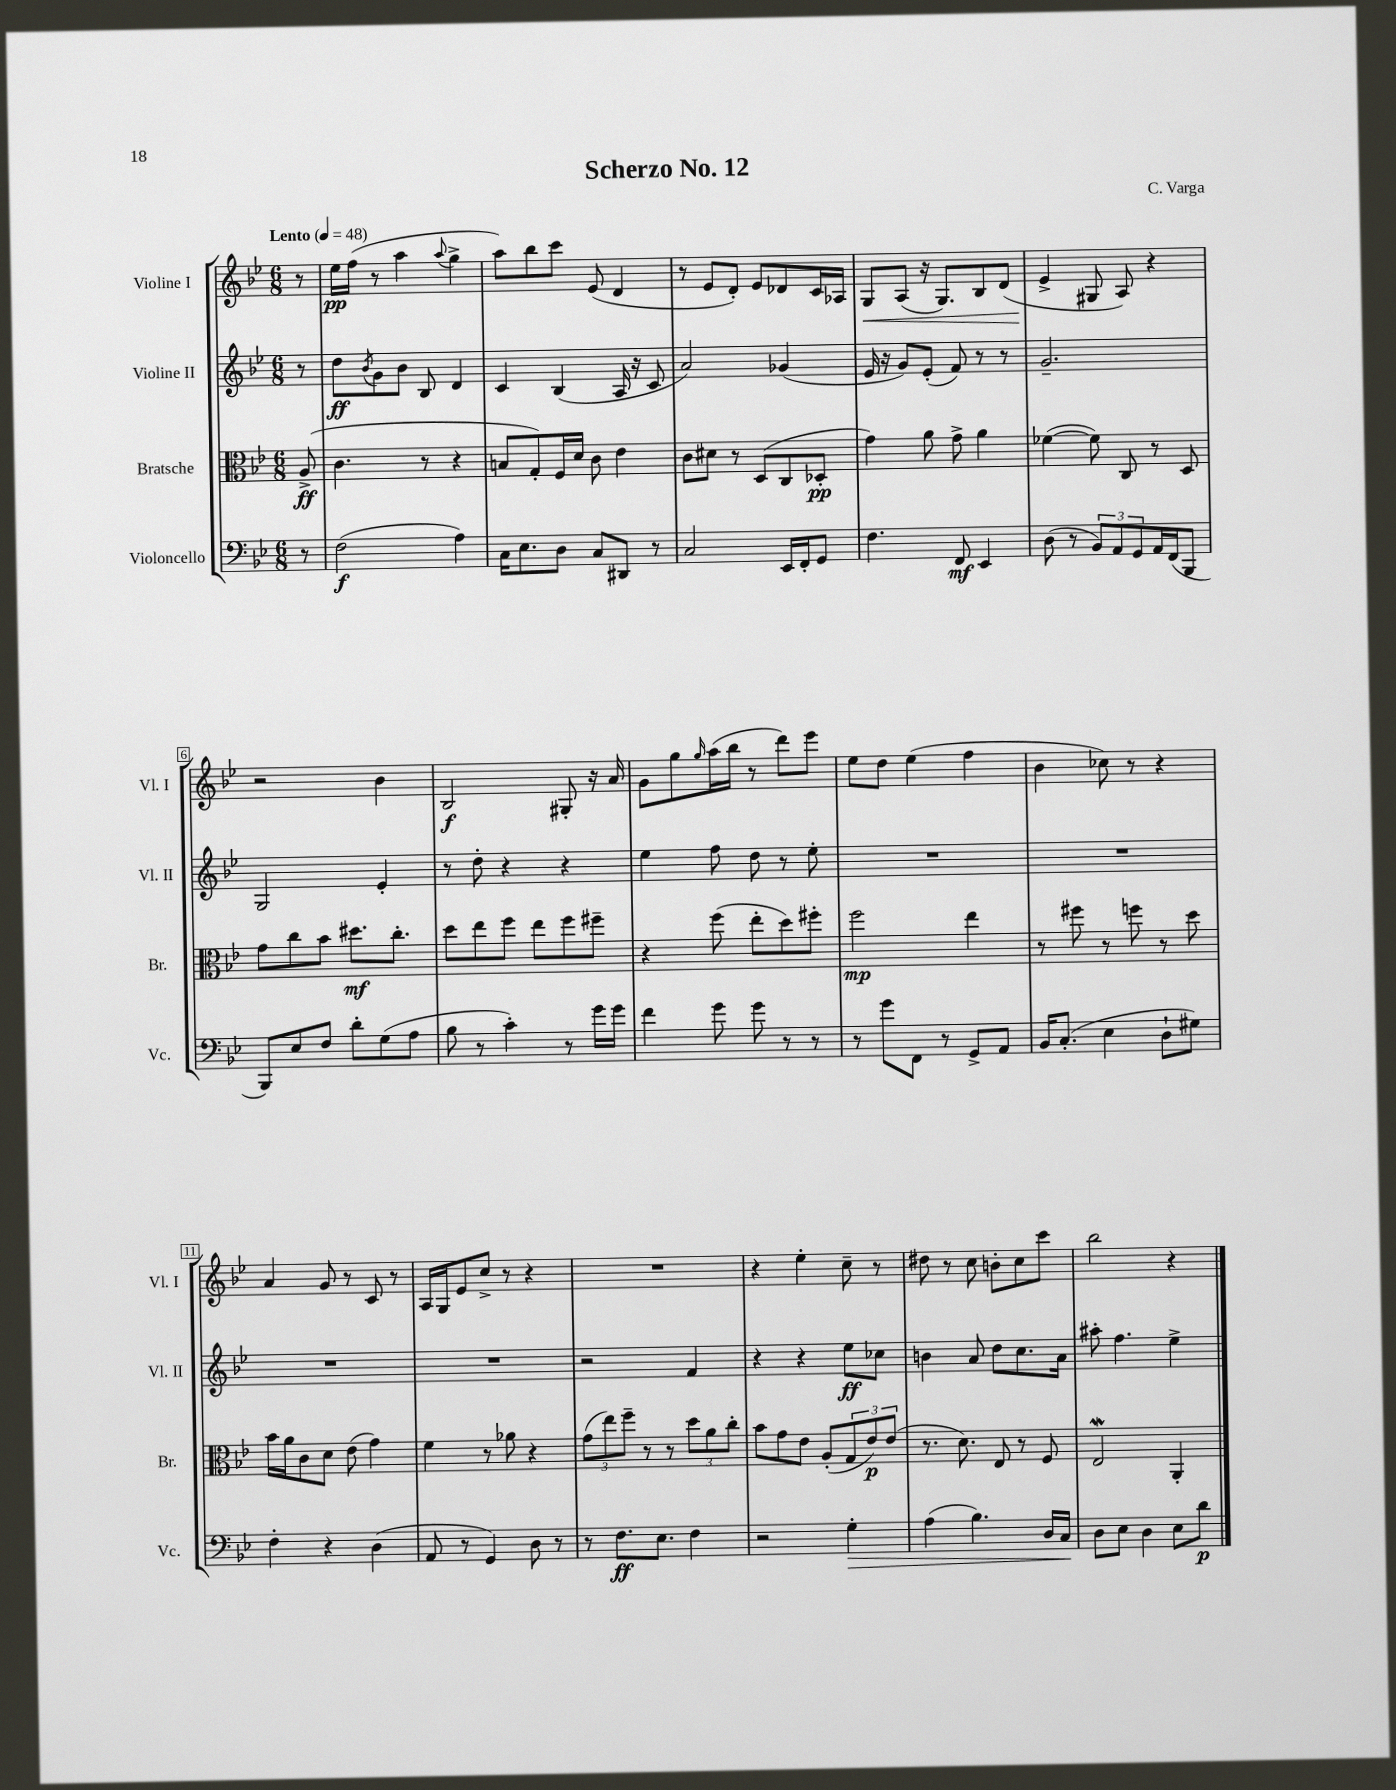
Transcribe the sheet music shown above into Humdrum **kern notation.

**kern	**kern	**kern	**kern
*staff4	*staff3	*staff2	*staff1
*clefF4	*clefC3	*clefG2	*clefG2
*k[b-e-]	*k[b-e-]	*k[b-e-]	*k[b-e-]
*M6/8	*M6/8	*M6/8	*M6/8
*MM48	*MM48	*MM48	*MM48
8r	(8A^	8r	8r
=	=	=	=
(2F	4.c	8dd	16ee-
.	.	.	(16ff
.	.	8qb-	.
.	.	8g	8r
.	.	8b-	4aa
.	8r	8B-	.
.	.	.	8qqaa
4A)	4r	4d	4gg^
=	=	=	=
16C	8B	4c	8aa)
8.E-	.	.	.
.	8G')	.	8bb-
8D	16F	(4B-	8ccc
.	16d	.	.
8C	8c	.	(8e-
8DD#	4e-	16A	4d
.	.	16r	.
8r	.	8c	.
=	=	=	=
2C	8c	2a)	8r
.	8d#	.	8e-
.	8r	.	8d')
.	(8D	.	8e-
16EE-	8C	(4g-	8d-
16FF'	.	.	.
8GG	8D-'	.	16c
.	.	.	16A-
=	=	=	=
4.F	4g)	16e-	8G
.	.	16r	.
.	.	8g)	(8A
.	8a	(8e-'	16r
.	.	.	8.G)
8FF	8g^	8f)	.
4EE-	4a	8r	8B-
.	.	8r	(8d
=	=	=	=
(8D	([4f-	2.g~	4e-^
8r	.	.	.
12BB-)	8f-])	.	8G#
12AA	.	.	.
.	8C	.	8A)
12GG	.	.	.
16AA	8r	.	4r
(16FF	.	.	.
8BBB-	8D	.	.
=	=	=	=
8BBB-)	8g	2G	2r
8E-	8cc	.	.
8F	8b-	.	.
8d'	8.dd#	.	.
(8G	.	4e-'	4b-
.	8.cc'	.	.
8A	.	.	.
=	=	=	=
8B-	8dd	8r	2B-
8r	8ee-	8dd'	.
4c')	8ff	4r	.
.	8ee-	.	.
8r	8ff	4r	8G#'
16g	8ff#~	.	16r
16g	.	.	16a
=	=	=	=
4f	4r	4ee-	8g
.	.	.	8gg
.	.	.	16qqgg
8g	(8ff	8ff	(16aa
.	.	.	16bb-
8g	8ee-'	8dd	8r
8r	8dd)	8r	8ddd)
8r	8ff#'	8ee-'	8eee-
=	=	=	=
8r	2ff	2.r	8ee-
8g	.	.	8dd
8FF	.	.	(4ee-
8r	.	.	.
8GG^	4ee-	.	4ff
8AA	.	.	.
=	=	=	=
16BB-	8r	2.r	4b-
(8.C'	.	.	.
.	8ff#	.	.
4E-	8r	.	8cc-)
.	8ff	.	8r
8D`	8r	.	4r
8G#)	8dd	.	.
=	=	=	=
4F'	16b-	2.r	4a
.	16a	.	.
.	8c	.	.
4r	8d	.	8g
.	(8e-	.	8r
(4D	4g)	.	8c
.	.	.	8r
=	=	=	=
8AA	4f	2.r	16A
.	.	.	16G
8r	.	.	8e-
4GG)	8r	.	8cc^
.	8a-	.	8r
8D	4r	.	4r
8r	.	.	.
=	=	=	=
8r	(12g	2r	2.r
.	12ee-)	.	.
8.F	.	.	.
.	12ff~	.	.
.	8r	.	.
8.E-	.	.	.
.	8r	.	.
4F	12dd	4f	.
.	12a	.	.
.	12cc'	.	.
=	=	=	=
2r	8b-	4r	4r
.	8g	.	.
.	8e-	4r	4ee-'
.	(8A'	.	.
4G'	12G	8ee-	8cc~
.	12e-)	.	.
.	.	8cc-	8r
.	(12e-	.	.
=	=	=	=
(4A	8.r	4b	8dd#
.	.	.	8r
.	8.d)	.	.
4.B-)	.	8a	8cc
.	8E-	8dd	8b'
.	8r	8.cc	8cc
16D	8F	.	8ccc
16C	.	16a	.
=	=	=	=
8D	2E-	8aa#'	2bb-
8E-	.	4.ff	.
4D	.	.	.
8E-	4AA'	4ee-^	4r
8d	.	.	.
==	==	==	==
*-	*-	*-	*-
